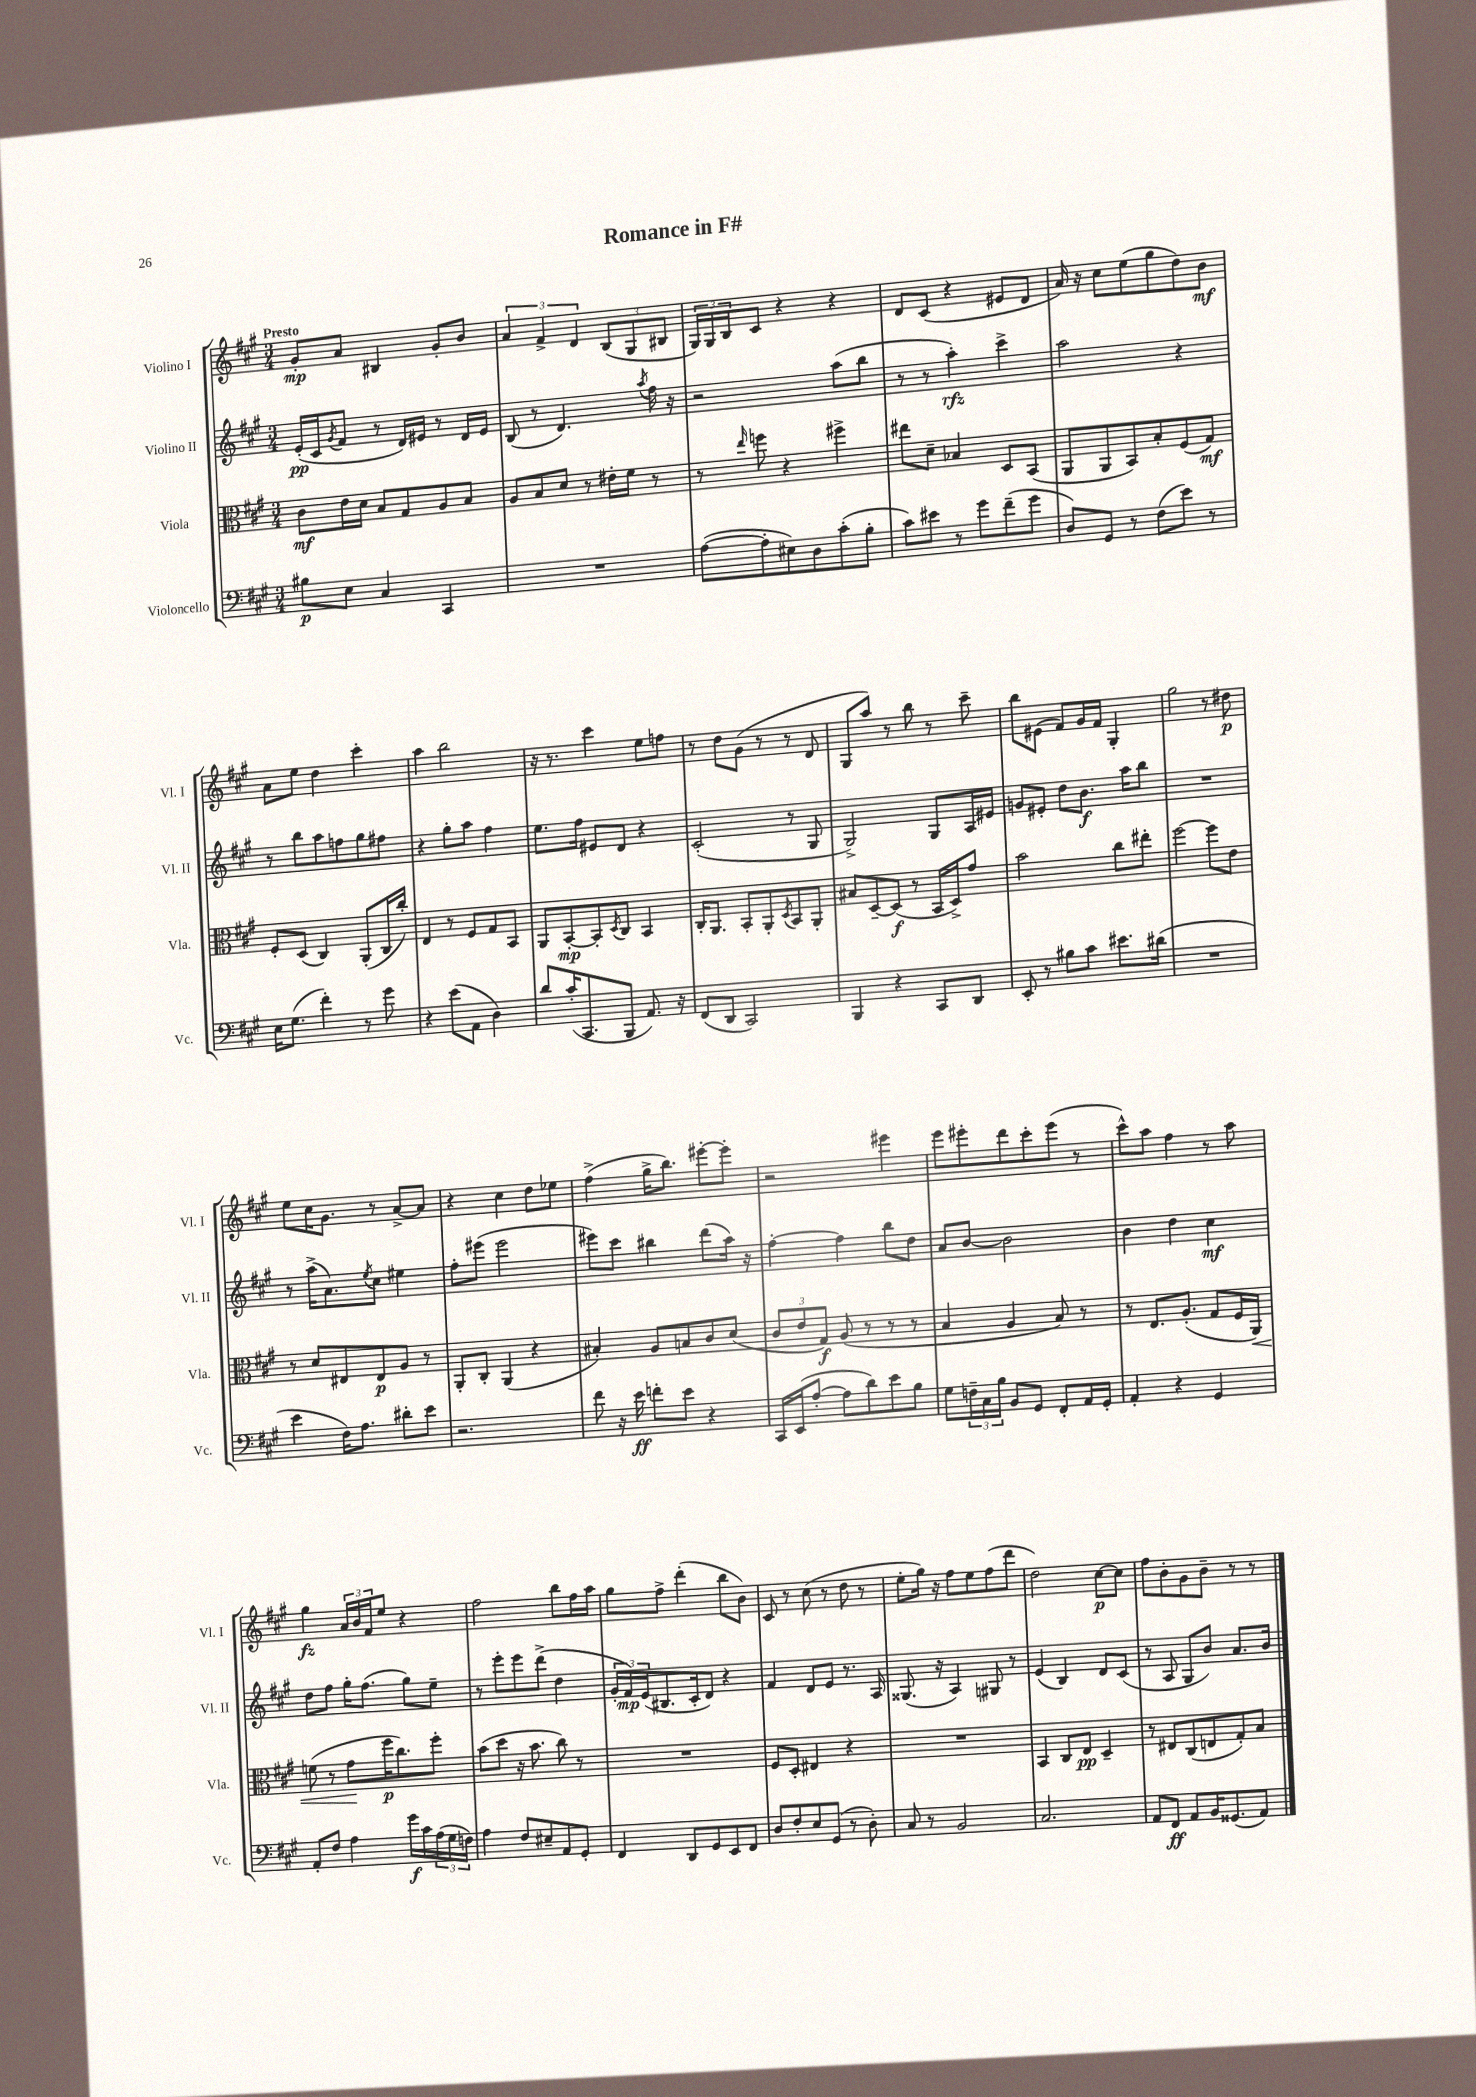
\header { title = "Romance in F#" }
<<
\new StaffGroup <<
\new Staff = "s0" \with { instrumentName = "Violino I" shortInstrumentName = "Vl. I" } {
    \clef treble \key a \major \numericTimeSignature \time 3/4 \tempo "Presto"
    gis'8-.\mp a'8 bis4 gis'8-. b'8 |
    \tuplet 3/2 { a'4 fis'4-> d'4 } \tuplet 3/2 { b8( gis8 bis8 } |
    \tuplet 3/2 { gis16) gis16 b16 } cis'8 r4 r4 |
    d'8 cis'8( r4 eis'8 d'8 |
    a'16) r16 cis''8 e''8( gis''8 d''8) b'8\mf |
    a'8 e''8 d''4 cis'''4-. |
    a''4 b''2 |
    r16 r8. cis'''4 e''8 f''8 |
    r8 d''8 gis'8( r8 r8 d'8 |
    gis8 a''8) r8 b''8 r8 cis'''8-- |
    b''8 eis'8( fis'8) gis'16 fis'16 gis4-. |
    gis''2 r8 dis''8\p |
    e''8 cis''16 gis'8. r8 a'8~-> a'8 |
    r4 cis''4 d''8 ees''8 |
    fis''4->( gis''16-> b''8.) eis'''8~-. eis'''8-. |
    r2 eis'''4 |
    e'''8 eis'''8-. d'''8 cis'''8-. eis'''8( r8 |
    cis'''8-^) a''8 fis''4 r8 a''8 |
    gis''4\fz \tuplet 3/2 { a'16 b'16 fis'16 } e''8 r4 |
    fis''2 b''8 fis''16 a''16 |
    gis''8 fis''8-> d'''4-.( b''8 b'8) |
    cis'8 r8 cis''8( r8 d''8 r8 |
    e''8-. gis''16) r16 fis''8 e''8 fis''8( d'''8 |
    d''2) cis''8~\p cis''8 |
    fis''8 b'8-. gis'8 b'8-- r8 r8 \bar "|." |
}
\new Staff = "s1" \with { instrumentName = "Violino II" shortInstrumentName = "Vl. II" } {
    \clef treble \key a \major \numericTimeSignature \time 3/4
    e'16-.\pp( cis'16 \acciaccatura { gis'8 } fis'8 r8 d'16) eis'16 r8 d'16 eis'16 |
    b8( r8 d'4.) \acciaccatura { a''8 } fis''16 r16 |
    r2 a''8( b''8 |
    r8 r8 a''4-.\rfz) cis'''4-> |
    a''2 r4 |
    r8 b''8 a''8 f''8 gis''8 fis''8 |
    r4 gis''8-. a''8 fis''4 |
    e''8. fis''16 eis'8 d'8 r4 |
    cis'2-.( r8 gis8 |
    gis2->) gis8 a16 eis'16 |
    g'8 eis'8-. d''8 b'8.\f a''16 b''8 |
    R2. |
    r8 a''16->( a'8.) \acciaccatura { e''8 } cis''8 eis''4 |
    fis''8-. eis'''8( eis'''2 |
    eis'''8) cis'''8 bis''4 d'''8( a''16) r16 |
    fis''4~-. fis''4 b''8 d''8 |
    a'8 b'8~ b'2 |
    b'4 d''4 cis''4\mf |
    d''8 fis''8 gis''16-. fis''8.( gis''8) e''8-- |
    r8 e'''8-. e'''8 d'''8->( d''4 |
    \tuplet 3/2 { gis'16-. fis'16\mp) e'16( } bis8. cis'16-. d'8) r4 |
    fis'4 d'8 e'8 r8. a16 |
    gisis8.( r16 a4) gis8 r8 |
    e'4( b4) d'8 cis'8( |
    r8 a8 gis8 b'8) a'8. b'16 \bar "|." |
}
\new Staff = "s2" \with { instrumentName = "Viola" shortInstrumentName = "Vla." } {
    \clef alto \key a \major \numericTimeSignature \time 3/4
    cis'8\mf e'16 d'16 b8 gis8 a8 b8 |
    a8 b8 d'8 r8 eis'16-. fis'16 r8 |
    r8 \grace { e''16 } f''8 r4 fis''4-> |
    eis''8 d'8-- bes4 d8 b,8( |
    a,8 a,8 b,8) b8-. fis8( gis8\mf) |
    fis8-. d8( cis4) a,8-.( cis16 cis''16-.) |
    e4 r8 fis8 gis8 b,8 |
    a,8 b,8~-.\mp b,8-. \acciaccatura { d8 } cis8 b,4 |
    cis16-. a,8. b,8-. a,8-. \acciaccatura { d8 } b,8 a,8-. |
    bis8 d8~-- d8\f( r8 b,16 d16->) gis'8 |
    b'2 cis''8 eis''8-. |
    fis''2~ fis''8 e'8 |
    r8 d'8 eis8 eis8\p a8 r8 |
    a,8-. cis8-. a,4( r4 |
    bis4-.) a8 b8 cis'8 d'8( |
    \tuplet 3/2 { cis'8 e'8 gis8\f) } a8( r8 r8 r8 |
    b4 a4 b8) r8 |
    r8 e8. a8.-.( gis8 fis16 a,16\<) |
    f'8( r8 gis'8\! fis''16\p cis''8.) fis''8-. |
    b'8( d''8 r16 b'8. cis''8) r8 |
    R2. |
    fis8 d8-. eis4 r4 |
    R2. |
    b,4 cis8 e8\pp d4-- |
    r8 eis8 cis8( e8 gis8-.) b8 \bar "|." |
}
\new Staff = "s3" \with { instrumentName = "Violoncello" shortInstrumentName = "Vc." } {
    \clef bass \key a \major \numericTimeSignature \time 3/4
    bis8\p e8 cis4 cis,4 |
    R2. |
    a8~( a8-. eis8) d8 cis'8-.( b8-. |
    cis'8) eis'8 r8 gis'8 fis'8--( gis'8 |
    d8) gis,8 r8 fis8( e'8) r8 |
    e16 gis8.( fis'4-.) r8 gis'8 |
    r4 e'8( a,8 d4) |
    d'8 cis'16-.( cis,8. b,,8 a,8.) r16 |
    fis,8( d,8 cis,2) |
    b,,4 r4 cis,8 d,8 |
    e,8-. r8 bis8 cis'8 eis'8. dis'16( |
    R2. |
    e'4 fis16) a8. dis'8-. e'8 |
    r2. |
    fis'8 r16 e'16\ff f'8-. e'8 r4 |
    cis,16 e,16( a8~-. a8 d'8) e'8 b8 |
    gis8 \tuplet 3/2 { f16-- cis16 b16 } b,8 gis,8 fis,8-. a,16 gis,16-. |
    a,4-. r4 gis,4 |
    a,8-. fis8 a4 gis'16\f cis'16 \tuplet 3/2 { a16( gis16 f16) } |
    a4 fis8 eis8-- a,8 gis,8-. |
    fis,4 d,8 gis,8 e,8 fis,8 |
    d8 fis8-. e8 gis,8( r8 d8-.) |
    cis8 r8 b,2 |
    cis2. |
    a,8 fis,8\ff a,8 b,16 gisis,8.( a,8) \bar "|." |
}
>>
>>
\layout { \context { \Score \remove "Bar_number_engraver" } }
